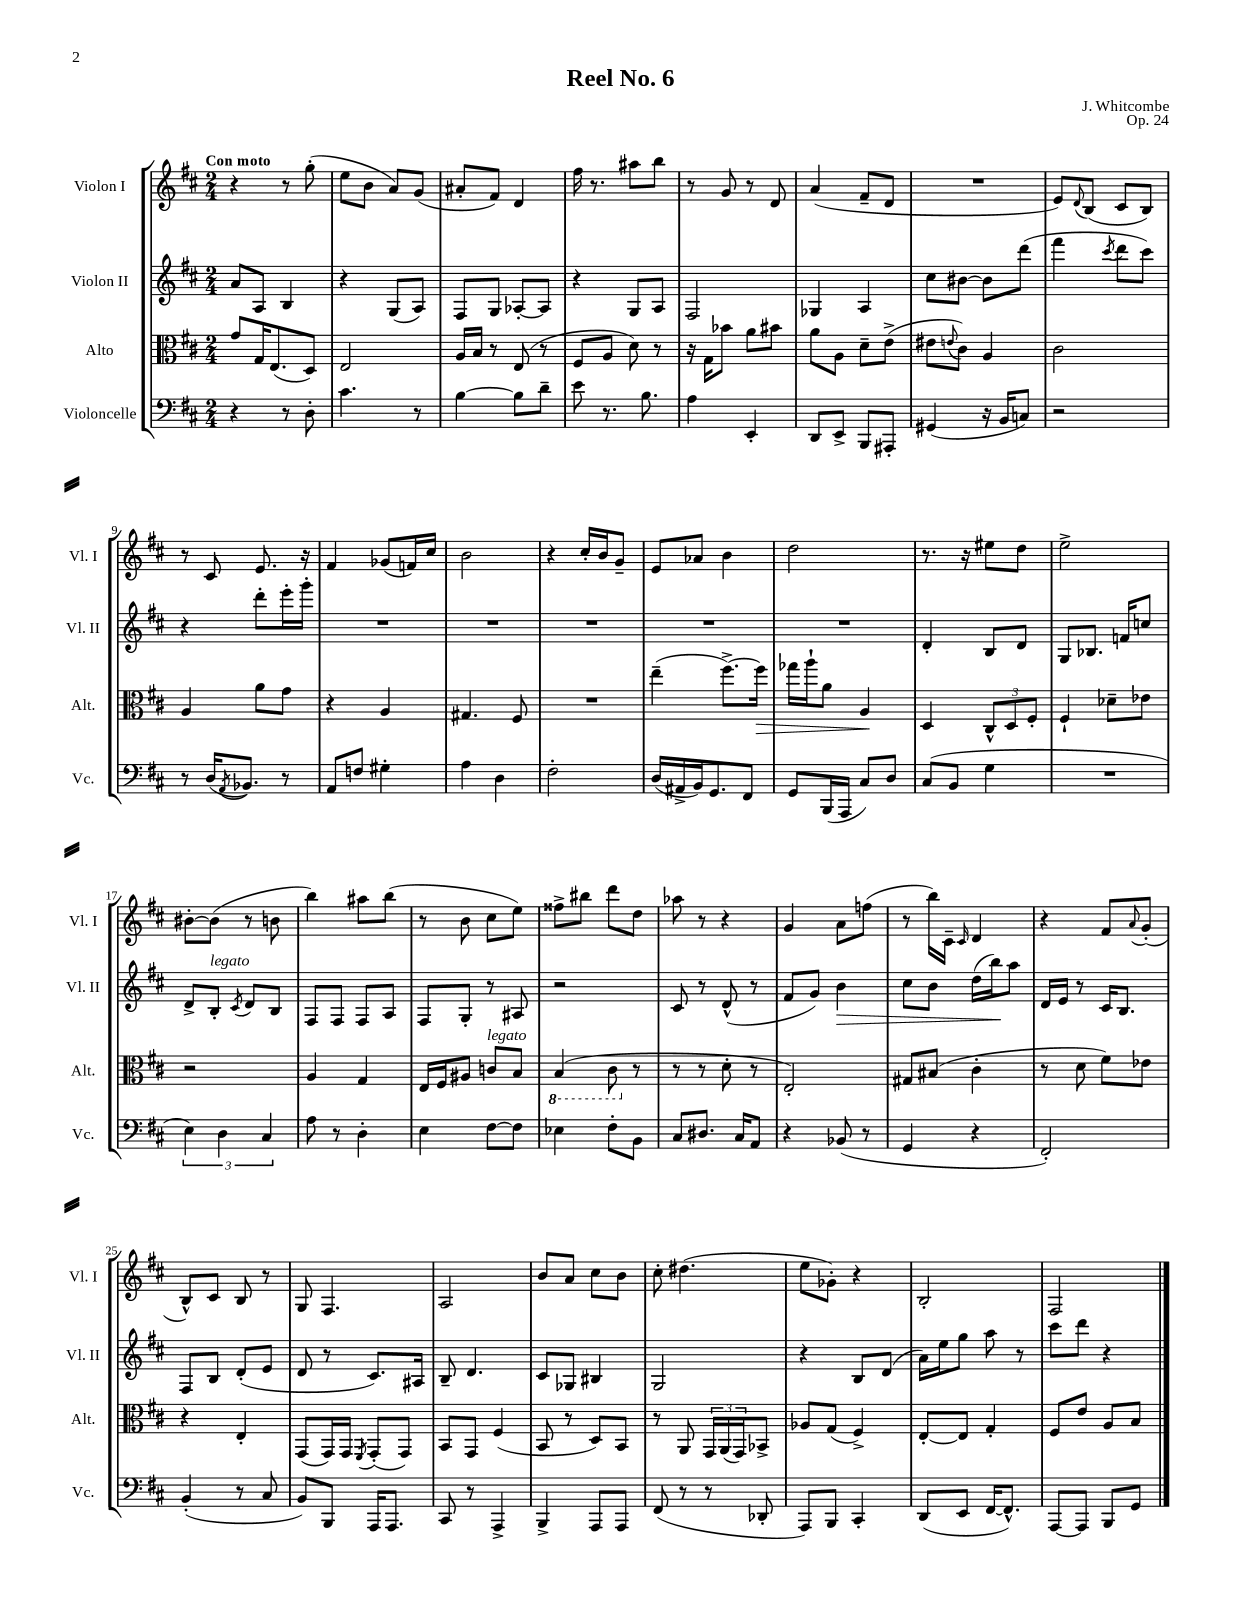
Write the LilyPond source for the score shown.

\header { title = "Reel No. 6" composer = "J. Whitcombe" opus = "Op. 24" }
<<
\new StaffGroup <<
\new Staff = "s0" \with { instrumentName = "Violon I" shortInstrumentName = "Vl. I" } {
    \clef treble \key d \major \numericTimeSignature \time 2/4 \tempo "Con moto"
    r4 r8 g''8-.( |
    e''8 b'8 a'8) g'8( |
    ais'8-. fis'8) d'4 |
    fis''16 r8. ais''8 b''8 |
    r8 g'8 r8 d'8 |
    a'4( fis'8-- d'8 |
    R2 |
    e'8) \appoggiatura { d'8 } b8( cis'8 b8) |
    r8 cis'8 e'8. r16 |
    fis'4 ges'8( f'16) cis''16 |
    b'2 |
    r4 cis''16-. b'16 g'8-- |
    e'8 aes'8 b'4 |
    d''2 |
    r8. r16 eis''8 d''8 |
    e''2-> |
    bis'8~-. bis'8( r8 b'8 |
    b''4) ais''8 b''8( |
    r8 b'8 cis''8 e''8) |
    fisis''8-> bis''8 d'''8 d''8 |
    aes''8 r8 r4 |
    g'4 a'8 f''8( |
    r8 b''16) cis'16-- \grace { cis'16 } d'4 |
    r4 fis'8 \appoggiatura { a'8 } g'8-.( |
    b8-^) cis'8 b8 r8 |
    g8 fis4. |
    a2 |
    b'8 a'8 cis''8 b'8 |
    cis''8-. dis''4.( |
    e''8 ges'8-.) r4 |
    b2-. |
    fis2 \bar "|." |
}
\new Staff = "s1" \with { instrumentName = "Violon II" shortInstrumentName = "Vl. II" } {
    \clef treble \key d \major \numericTimeSignature \time 2/4
    a'8 a8 b4 |
    r4 g8( a8) |
    fis8 g8 aes8~-. aes8 |
    r4 g8 a8 |
    fis2 |
    ges4 a4 |
    cis''8 bis'8~ bis'8 d'''8( |
    fis'''4 \acciaccatura { cis'''8 } d'''8 cis'''8) |
    r4 d'''8-. e'''16-. g'''16-. |
    R2 |
    R2 |
    R2 |
    R2 |
    R2 |
    d'4-. b8 d'8 |
    g8 bes8. f'16 c''8 |
    d'8-> b8-.^\markup { \italic "legato" } \acciaccatura { cis'8 } d'8 b8 |
    fis8 fis8 fis8 a8 |
    fis8 g8-. r8 ais8 |
    r2 |
    cis'8 r8 d'8-^( r8 |
    fis'8 g'8) b'4\> |
    cis''8 b'8 d''16( b''16\!) a''8 |
    d'16 e'16 r8 cis'16 b8. |
    fis8 b8 d'8-.( e'8 |
    d'8 r8 cis'8.) ais16 |
    b8-- d'4. |
    cis'8 ges8 bis4 |
    g2 |
    r4 b8 d'8( |
    a'16) e''16 g''8 a''8 r8 |
    cis'''8 d'''8 r4 \bar "|." |
}
\new Staff = "s2" \with { instrumentName = "Alto" shortInstrumentName = "Alt." } {
    \clef alto \key d \major \numericTimeSignature \time 2/4
    g'8 g16 e8.( d8) |
    e2 |
    a16 b16 r8 e8( r8 |
    fis8 a8 d'8) r8 |
    r16 g16 bes'8 a'8 bis'8 |
    a'8 a8 d'8-- e'8->( |
    eis'8 \appoggiatura { e'8 } cis'8) a4 |
    cis'2 |
    a4 a'8 g'8 |
    r4 a4 |
    gis4. fis8 |
    R2 |
    e''4--( fis''8.~->) fis''16\> |
    ges''16 a''16-! a'8 a4\! |
    d4 \tuplet 3/2 { cis8-^ d8 fis8-. } |
    fis4-! des'8-- ees'8 |
    r2 |
    a4 g4 |
    e16 fis16 ais8 c'8^\markup { \italic "legato" } b8 |
    \ottava #-1 b,4( cis8 \ottava #0 r8 |
    r8 r8 d'8-. r8 |
    e2-.) |
    gis8 bis8( cis'4-. |
    r8 d'8 fis'8) ees'8 |
    r4 e4-. |
    g,8( g,16) g,16 \acciaccatura { fis,8 } g,8-.( g,8) |
    b,8 g,8 fis4( |
    b,8 r8 d8) b,8 |
    r8 a,8 \tuplet 3/2 { g,16 a,16( g,16) } bes,8-> |
    aes8 g8( fis4->) |
    e8~-. e8 g4-. |
    fis8 e'8 a8 b8 \bar "|." |
}
\new Staff = "s3" \with { instrumentName = "Violoncelle" shortInstrumentName = "Vc." } {
    \clef bass \key d \major \numericTimeSignature \time 2/4
    r4 r8 d8-. |
    cis'4. r8 |
    b4~ b8 d'8-- |
    e'8 r8. b8. |
    a4 e,4-. |
    d,8 e,8-> b,,8 ais,,8-. |
    gis,4( r16 b,16 c8) |
    r2 |
    r8 d16( \acciaccatura { a,8 } bes,8.) r8 |
    a,8 f8 gis4-. |
    a4 d4 |
    fis2-. |
    d16( ais,16-> b,16) g,8. fis,8 |
    g,8 b,,16( a,,16 cis8) d8 |
    cis8( b,8 g4 |
    R2 |
    \tuplet 3/2 { e4) d4 cis4 } |
    a8 r8 d4-. |
    e4 fis8~ fis8 |
    ees4 fis8-. b,8 |
    cis8 dis8. cis16 a,8 |
    r4 bes,8( r8 |
    g,4 r4 |
    fis,2-.) |
    b,4-.( r8 cis8 |
    b,8) b,,8 a,,16 a,,8. |
    cis,8 r8 a,,4-> |
    b,,4-> a,,8 a,,8 |
    fis,8( r8 r8 des,8-. |
    a,,8) b,,8 cis,4-. |
    d,8( e,8 fis,16~ fis,8.-^) |
    a,,8~ a,,8 b,,8 g,8 \bar "|." |
}
>>
>>
